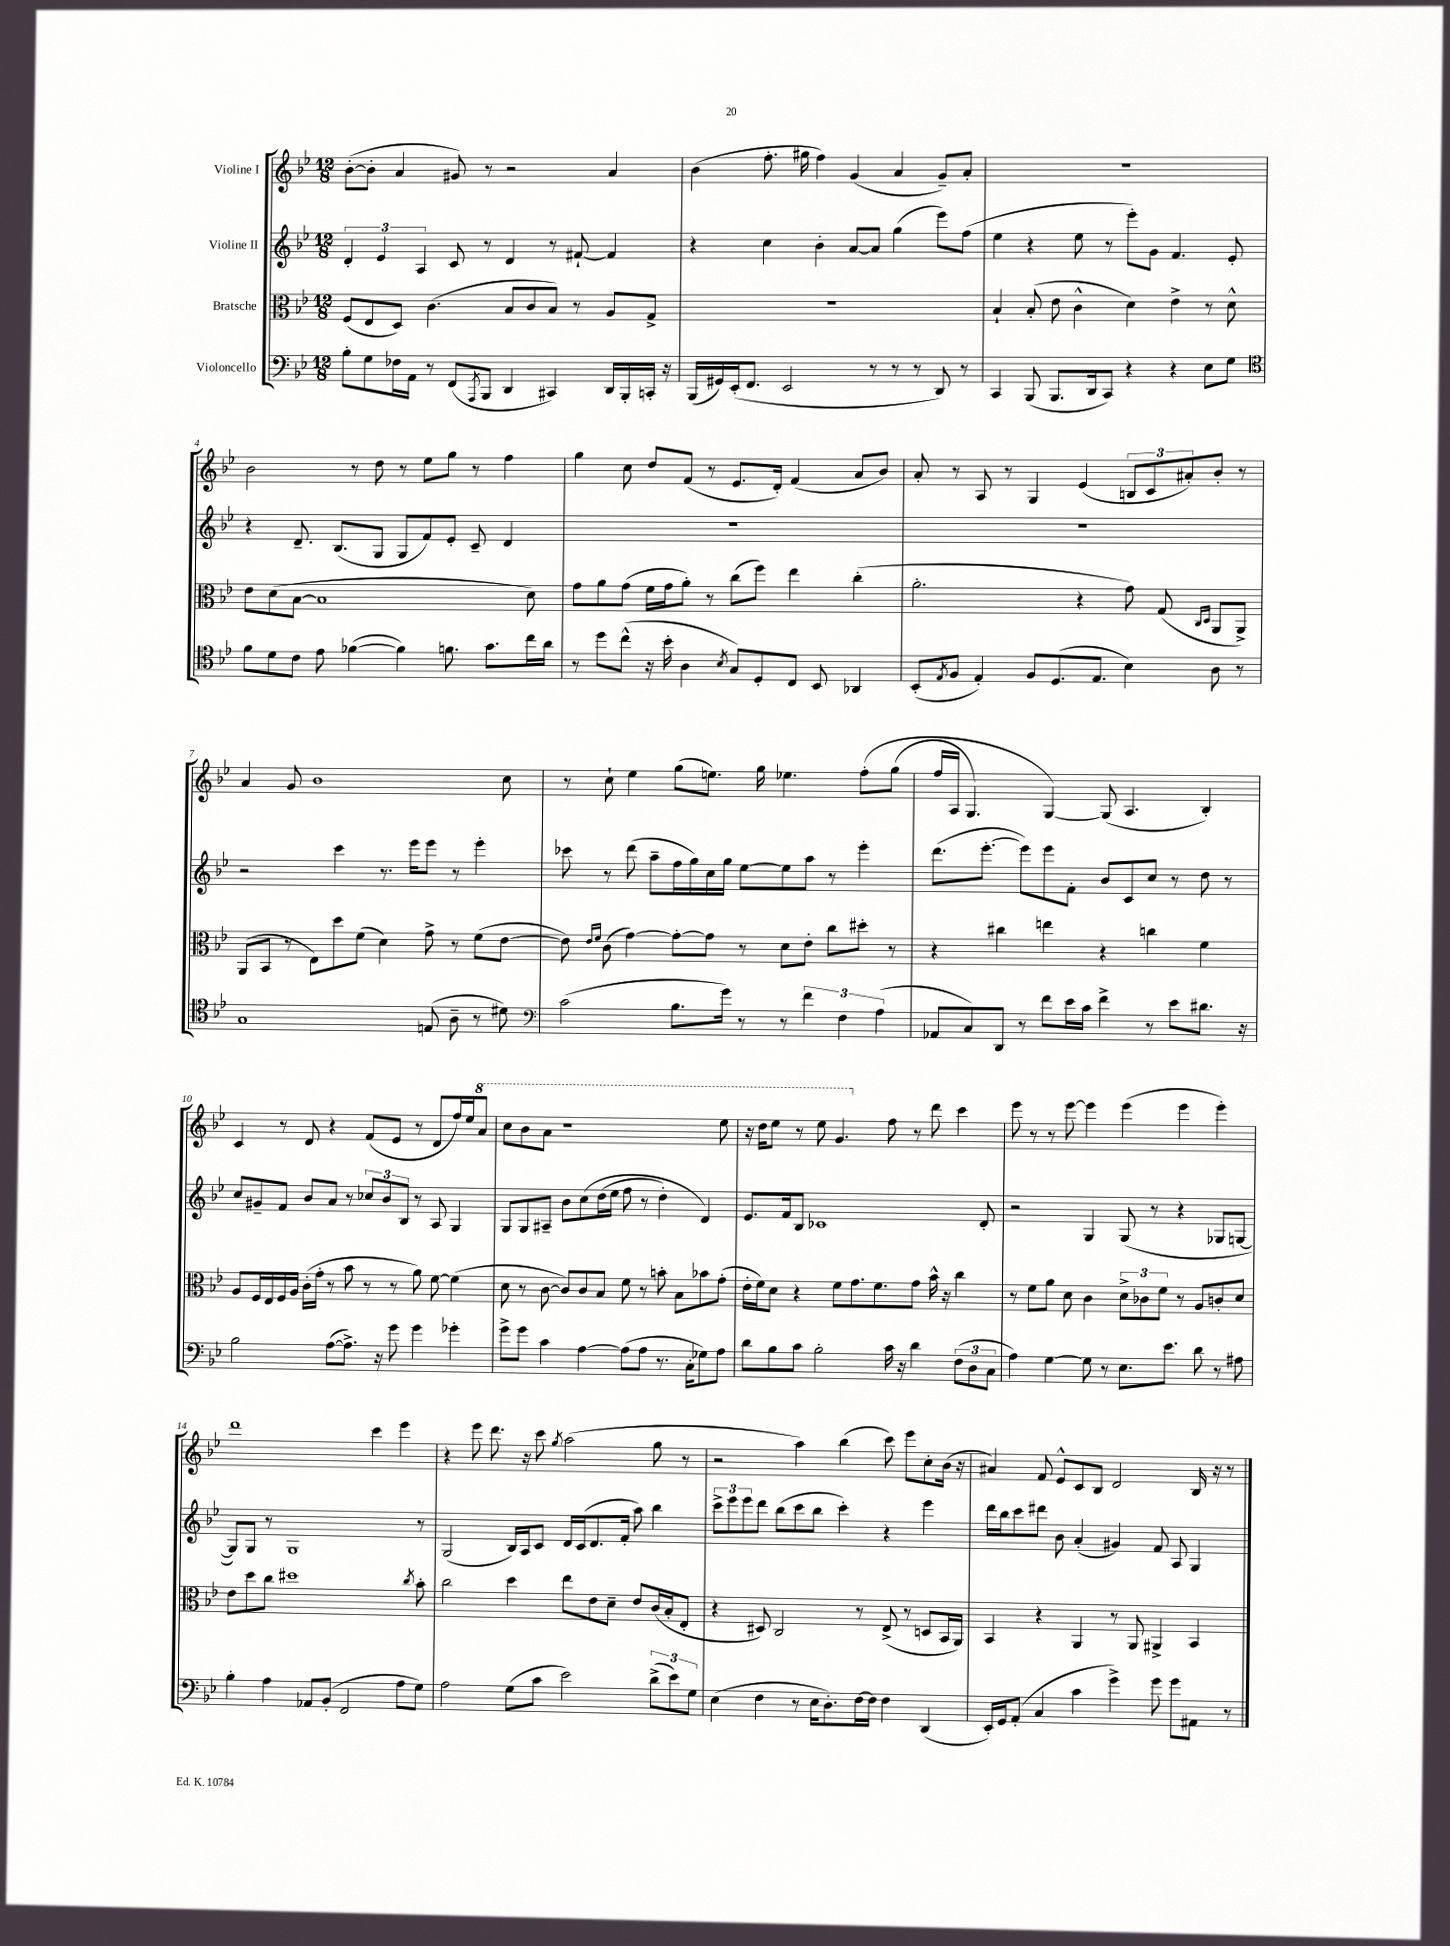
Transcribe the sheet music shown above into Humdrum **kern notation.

**kern	**kern	**kern	**kern
*staff4	*staff3	*staff2	*staff1
*clefF4	*clefC3	*clefG2	*clefG2
*k[b-e-]	*k[b-e-]	*k[b-e-]	*k[b-e-]
*M12/8	*M12/8	*M12/8	*M12/8
8B-'	(8F	6d'	([8b-'
8G	8E-	.	8b-']
.	.	6e-	.
16F-	8D)	.	4a
16AA	.	.	.
.	.	6A	.
8r	(4.c	.	.
(8FF	.	8c	8g#)
8qAAA	.	.	.
8BBB-	.	8r	8r
4DD	8B-	4d	2r
.	8c	.	.
4CC#)	8B-)	8r	.
.	8r	[8f#`	.
16DD	8A	4f#]	4a
16BBB-'	.	.	.
16CC'	8G^	.	.
16r	.	.	.
=	=	=	=
(16BBB-	1.r	4r	(4b-
16GG#)	.	.	.
(16EE-'	.	.	.
8.FF	.	.	.
.	.	4cc	8.ff'
2EE-	.	.	.
.	.	.	16gg#
.	.	4b-'	4ff)
.	.	[8a	(4g
8r	.	8a]	.
8r	.	(4gg	4a
8r	.	.	.
8DD)	.	8eee-)	8g~)
8r	.	(8ff	8a'
=	=	=	=
4CC	4B-`	4ee-	1.r
(8BBB-	(8B-'	4r	.
8.BBB-	8e-	.	.
.	4c^^	8ee-	.
16DD	.	.	.
8CC)	.	8r	.
4r	4d)	8eee-')	.
.	.	8g	.
4r	4e-^	4.f	.
8E-	8r	.	.
8G	8d^^	8e-'	.
=	=	=	=
*clefC4	*	*	*
8f	8e-	4r	2b-
8d	(8d	.	.
8c	[8B-	8.d~	.
8e-	1B-]	.	.
.	.	(8.B-	.
([4f-	.	.	8r
.	.	8G	8dd
4f-])	.	8G	8r
.	.	8f)	8ee-
8.f	.	8e-'	8gg
.	.	8c~	8r
8.g	.	.	.
.	.	4d	4ff
16cc	8d)	.	.
16a	.	.	.
=	=	=	=
8r	8g	1.r	4gg
8dd	8a	.	.
(8cc^^	(8g	.	8cc
16r	16f	.	8dd
16b-'	16g	.	.
4A	8a')	.	(8f
.	8r	.	8r
8qB-	.	.	.
8G)	(8cc	.	8.e-
8D'	8ff)	.	.
.	.	.	16d')
8C	4ee-	.	(4f
8BB-	.	.	.
4AA-	(4cc'	.	8a
.	.	.	8b-)
=	=	=	=
(8BB-'	2.a'	1.r	8a'
8qE-	.	.	.
8F	.	.	8r
4E-')	.	.	8A
.	.	.	8r
8F	.	.	4G
(8.D	.	.	.
.	4r	.	(4e-
8.E-	.	.	.
4B-)	8g)	.	12B
.	.	.	12c
.	(8G	.	.
.	.	.	12a#')
.	16qqC	.	.
.	16qqD	.	.
8A	8AA	.	8b-'
8r	8AA^)	.	8r
=	=	=	=
1G	(8AA	2r	4a
.	8BB-	.	.
.	8r	.	8g
.	8E-)	.	1b-
.	8dd	4ccc	.
.	(8f	.	.
.	4d)	8.r	.
.	.	16eee-	.
(8E	8g^	8eee-	.
8A~	8r	8r	.
8r	(8f	4eee-'	.
8d#)	[8e-	.	8cc
=	=	=	=
*clefF4	*	*	*
(2c	8e-])	8ccc-	8r
.	16qqe-	.	.
.	16qqf	.	.
.	(8c	8r	8cc`
.	[4g)	(8ddd	4ee-
.	.	8aa~	.
8.B-	8g'_	16ff	(8gg
.	.	16gg)	.
.	8g]	16cc	8.ee)
16g)	.	16gg	.
8r	8r	[8ee-	.
.	.	.	16gg
8r	8d	8ee-]	4.ee-
6f	8e-'	8aa	.
.	8cc	8r	.
6F	.	.	.
.	8dd#'	4eee-'	&(8ff'
(6A	.	.	.
.	8r	.	(8gg
=	=	=	=
8AA-	4r	(8.ddd	16ff
.	.	.	16A
8C)	.	.	4.G)
.	.	[8.eee-'	.
8DD	4cc#	.	.
8r	.	8eee-])	.
8f	4ee	8eee-	[4G&)
16e-	.	8f'	.
16c	.	.	.
4f^	4r	8b-	(8G]
.	.	8c	4.A
8r	4cc	8cc	.
8e-	.	8r	.
8.d#	4f	8dd	4B-')
.	.	8r	.
16r	.	.	.
=	=	=	=
2B-	8A	8cc	4c
.	16F	8g#~	.
.	16E-	.	.
.	16F	8f	8r
.	16A	.	.
.	(16c'	8b-	8d
.	16g'	.	.
([8A	8r	8a	4r
8.A^])	8b-	8r	.
.	8r	12cc-	(8f
16r	.	.	.
.	.	12b-	.
8g	8r	.	8e-
.	.	12B-	.
4g	8a)	8r	8r
.	[8f	8A	8d
4g-'	(4f]	4G	16ff)
.	.	.	16ee-
.	.	.	8aa
=	=	=	=
8g^	8d	8G	8ccc
8g	8r	8G	8bb-
4c	[8c	8A#~	8aa
.	8c])	8b-	1r
[4A	8c	&(8cc	.
.	8B-	(16dd	.
.	.	16ee-	.
(8A]	8f	8ff	.
8A	8r	8r	.
8.r	8b'	4dd')	.
.	8B-	.	.
16C'	.	.	.
8G-)	8b-	4d&)	.
8A	(8g'	.	8eee-
=	=	=	=
8d	16e-'	8.e-	16r
.	16f)	.	16ddd
8B-	8d	.	8eee-
.	.	16f	.
8c	4r	8B-	8r
2B-'	.	1c-	8eee-
.	8f	.	4.gg
.	8.g	.	.
.	8.f	.	.
16c	.	.	8ff
16r	.	.	.
4d	8g	.	8r
.	16b-^^	.	8ddd
.	16r	.	.
(12F	4cc	.	4ccc
12D	.	.	.
.	.	8d'	.
12C	.	.	.
=	=	=	=
4A)	8r	2r	8eee-
.	8f	.	8r
[4G	8a	.	8r
.	8d	.	[8eee-
8G]	4c	4G	4eee-]
8r	.	.	.
8.E-	12d^	(8G	(4eee-
.	12c-	.	.
.	.	8r	.
.	12f	.	.
8.e-	.	.	.
.	8r	4r	4eee-
8d	8A	.	.
8r	8c'	8G-	4eee-')
8A#	8d	[8G	.
=	=	=	=
4B-'	8e-	8G])	1ddd
.	8dd	8G	.
4A	8cc	8r	.
.	1dd#	1G	.
8AA-	.	.	.
(8BB-'	.	.	.
2FF	.	.	.
.	.	.	4ccc
8A	.	.	4eee-
.	8qcc	.	.
8G)	8b-'	8r	.
=	=	=	=
2A	2cc	(2G	4r
.	.	.	8eee-
.	.	.	8.ddd
(8G	4dd	16B-)	.
.	.	16A	16r
8c	.	8c	8ccc
.	.	.	8qgg
2e-)	8ee-	16d	(2aa
.	.	(16c	.
.	8e-	8.d	.
.	8d~	.	.
.	.	16f'	.
.	8e-	8aa)	.
(12d^	(16c	4bb-	8gg
.	16B-'	.	.
12e-)	.	.	.
.	8E-'	.	8r
12G	.	.	.
=	=	=	=
(4E-	4r	12ccc^	2r
.	.	12eee-	.
.	.	12eee-	.
4F	8D#)	8ddd	.
.	2C	(8bb-	.
8r	.	8ccc	4aa)
16E-	.	8bb-	.
8.D')	.	.	.
.	.	4ccc')	(4bb-
[16F	8r	.	.
16F]	.	.	.
4F	(8E-^	4r	8ccc)
.	8r	.	8eee-
(4DD	8D	4eee-	8cc'
.	16BB-	.	(16b-
.	16AA)	.	16r
=	=	=	=
16EE-')	4BB-	16ddd	4a#)
16GG	.	16bb-	.
(8AA'	.	8ccc	.
4C	4r	8ddd#	8f
.	.	8b-	8e-^^
4c	4AA	(4a'	8c
.	.	.	8B-
4g^)	8r	4g#)	2d
.	8AA	.	.
8g	4AA#^	8f	.
8g	.	8A	.
8AA#	4BB-	4G	16B-
.	.	.	16r
8r	.	.	8r
==	==	==	==
*-	*-	*-	*-
